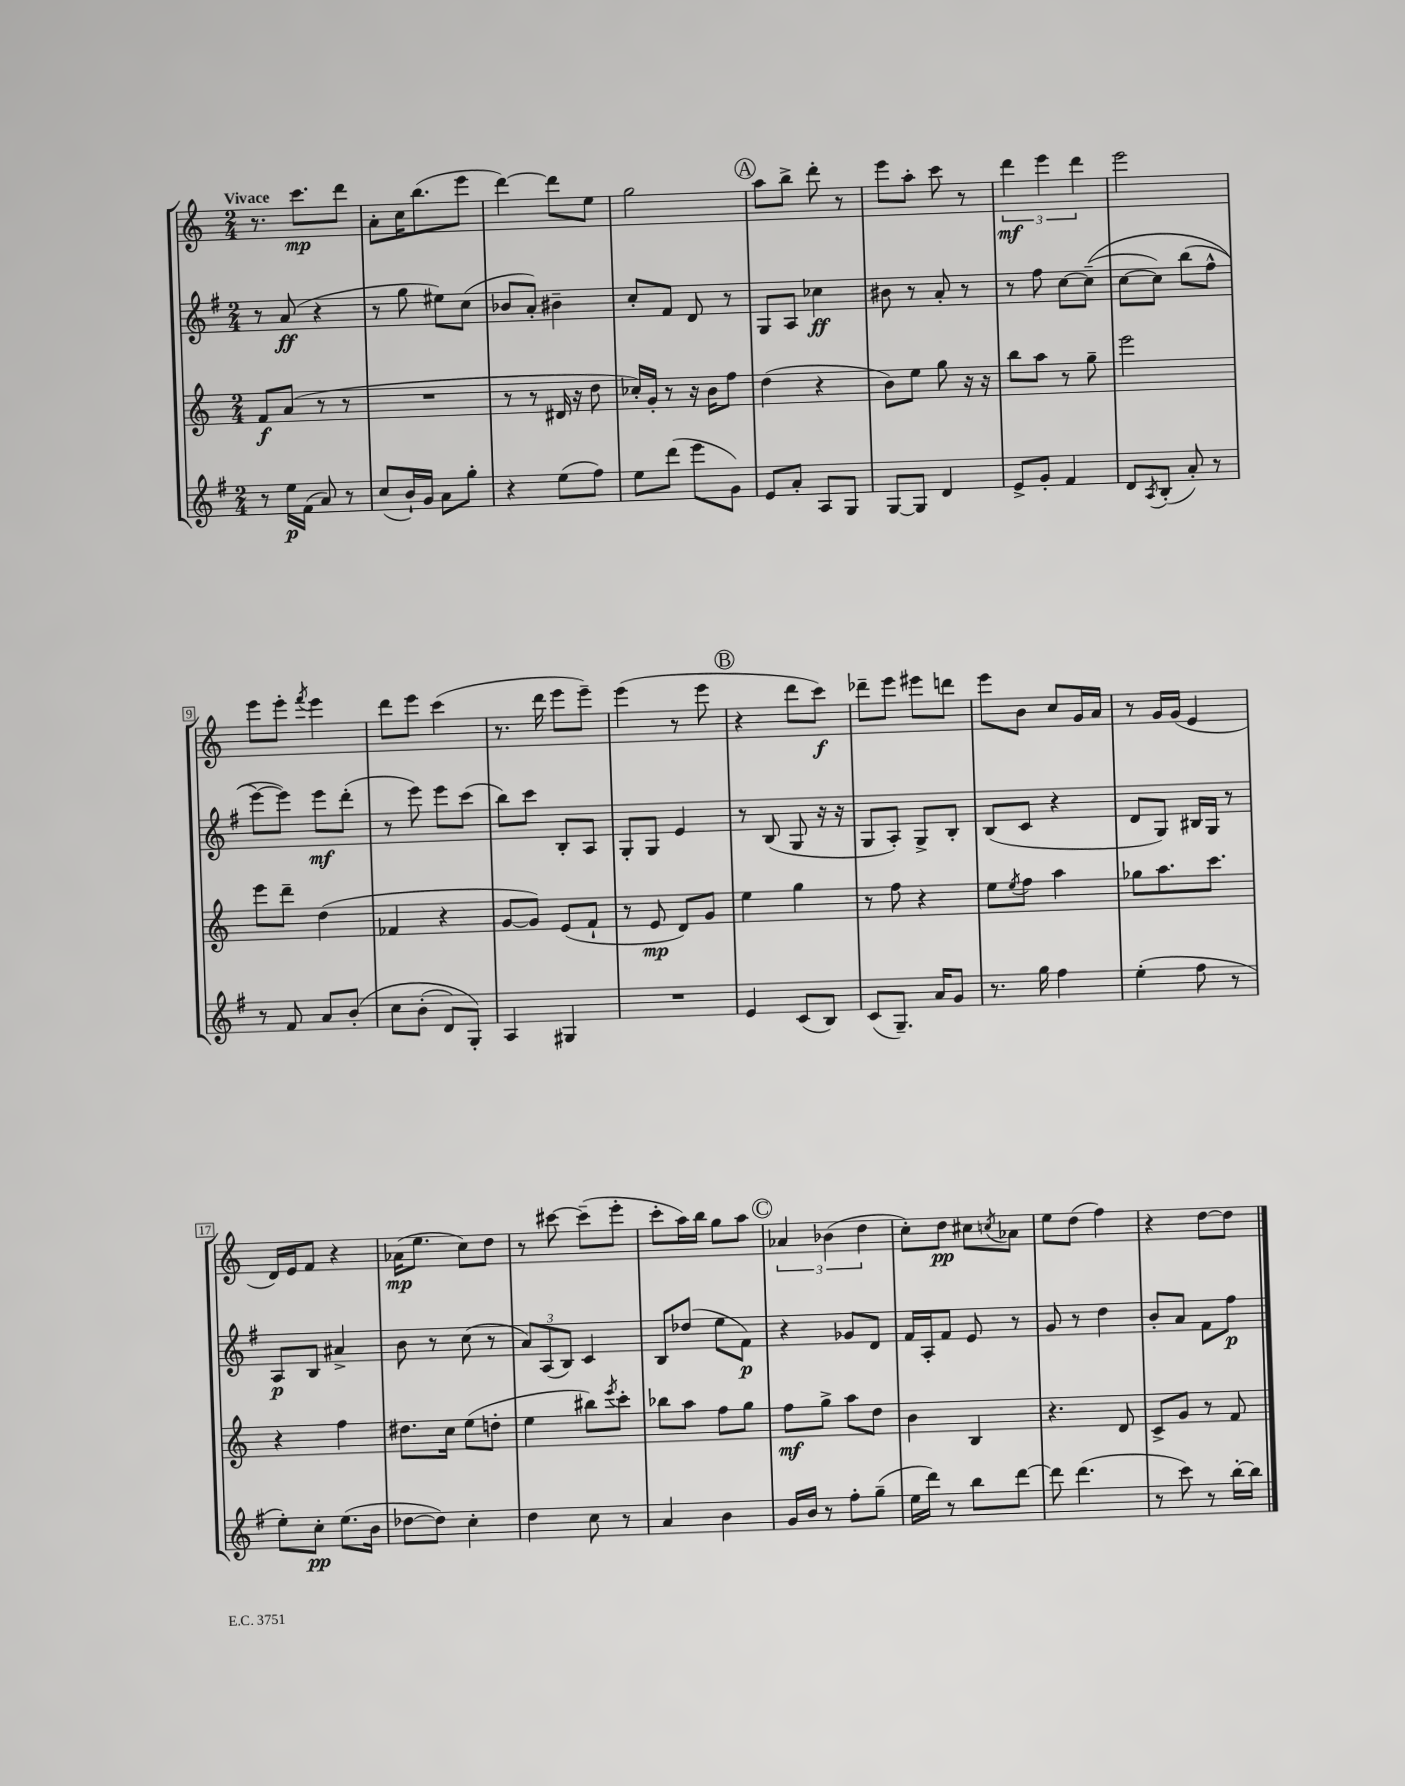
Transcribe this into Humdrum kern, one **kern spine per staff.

**kern	**kern	**kern	**kern
*staff4	*staff3	*staff2	*staff1
*clefG2	*clefG2	*clefG2	*clefG2
*k[f#]	*k[]	*k[f#]	*k[]
*M2/4	*M2/4	*M2/4	*M2/4
8r	8f	8r	8.r
16ee	(8a	(8a	.
(16f#	.	.	8.ccc
8a)	8r	4r	.
8r	8r	.	8ddd
=	=	=	=
(8cc	2r	8r	8a'
16b`)	.	8gg	16cc
16g	.	.	(8.bb
8a	.	8ee#)	.
8gg'	.	(8cc	8eee
=	=	=	=
4r	8r	8b-	[4ddd)
.	8r	8a')	.
(8ee	16d#	4b#~	8ddd]
.	16r	.	.
8ff#)	8dd	.	8ee
=	=	=	=
8ee	16cc-')	8cc'	2gg
.	16g'	.	.
(8ddd	8r	8f#	.
8eee	16r	8d	.
.	16b	.	.
8g)	8ff	8r	.
=	=	=	=
8e	(4dd	8G	8aa
8a'	.	8A	8bb^
8A	4r	4cc-	8ddd'
8G	.	.	8r
=	=	=	=
[8G	8b)	8b#	8eee
8G]	8ee	8r	8aa'
4d	8gg	8a'	8ccc
.	16r	8r	8r
.	16r	.	.
=	=	=	=
8e^	8bb	8r	6ddd
8g'	8aa	8ff#	.
.	.	.	6eee
4f#	8r	[8cc	.
.	.	.	6ddd
.	8gg~	&((8cc~]	.
=	=	=	=
8d	2eee	[8cc	2eee
8qA	.	.	.
(8B'	.	8cc])	.
8a')	.	(8bb	.
8r	.	8ff#^^	.
=	=	=	=
8r	8eee	[8eee&)	8eee
8f#	8ddd~	8eee])	8eee'
.	.	.	8qfff
8a	(4dd	8eee	4eee
&(8b'	.	(8ddd'	.
=	=	=	=
8cc	4f-	8r	8ddd
(8b'	.	8eee)	8eee
8d)	4r	8eee	(4ccc
8G'&)	.	(8ccc	.
=	=	=	=
4A	[8g	8bb)	8.r
.	8g])	8ccc	.
.	.	.	16ddd
4G#	(8e	8B'	8eee
.	8f`	8A	8eee~)
=	=	=	=
2r	8r	8G'	(4eee
.	8e	8G	.
.	8d)	4e	8r
.	8g	.	8eee
=	=	=	=
4e	4ee	8r	4r
.	.	(8B	.
(8c	4gg	8G	8ddd
8B)	.	16r	8ccc)
.	.	16r	.
=	=	=	=
(8c	8r	8G	8ddd-~
8.G~)	8ff	8A')	8eee
.	4r	8G^	8eee#
16a	.	.	.
8g	.	8B'	8ddd
=	=	=	=
8.r	8ee	(8B	8eee
.	8qee	.	.
.	8ff	8c	8b
16gg	.	.	.
4ff#	4aa	4r	8cc
.	.	.	16g
.	.	.	16a
=	=	=	=
(4ee'	8gg-	8d	8r
.	8.aa	8G)	16g
.	.	.	(16g
8ff#	.	16B#	4e
.	8.ccc	16G	.
8r	.	8r	.
=	=	=	=
8ee')	4r	8A	16d)
.	.	.	16e
8cc'	.	8B	8f
(8.ee	4ff	4a#^	4r
16b	.	.	.
=	=	=	=
[8dd-	8.dd#	8b	(16a-
.	.	.	8.ee
8dd-])	.	8r	.
.	16cc	.	.
4cc'	(8ee	(8cc	8cc)
.	8dd'	8r	8dd
=	=	=	=
4dd	4ee	12a)	8r
.	.	(12A	.
.	.	.	[8ccc#
.	.	12B)	.
8cc	8bb#)	4c	(8ccc#~]
.	8qeee	.	.
8r	8ccc'	.	8eee'
=	=	=	=
4a	8bb-	8B	8ccc'
.	8aa	(8dd-	16aa)
.	.	.	16bb
4b	8ff	8ee	8gg
.	8gg	8f#)	8aa
=	=	=	=
16g	8ff	4r	6a-
16b	.	.	.
8r	8gg^	.	.
.	.	.	(6b-
8ff#'	8aa	8g-	.
.	.	.	6dd
(8gg~	8dd	8d	.
=	=	=	=
16ee	4b	16f#	8cc')
16ddd)	.	16A'	.
8r	.	8f#	8dd
8bb	4B	8e	8cc#
.	.	.	8qcc
[8ddd	.	8r	8a-
=	=	=	=
8ddd]	4.r	8g	8ee
(4.ddd	.	8r	(8dd
.	.	4dd	4ff)
.	8d	.	.
=	=	=	=
8r	8c^	8b'	4r
8ccc)	8g	8a	.
8r	8r	8f#	[8dd
[16bb'	8f	8ff#	8dd]
16bb]	.	.	.
==	==	==	==
*-	*-	*-	*-
